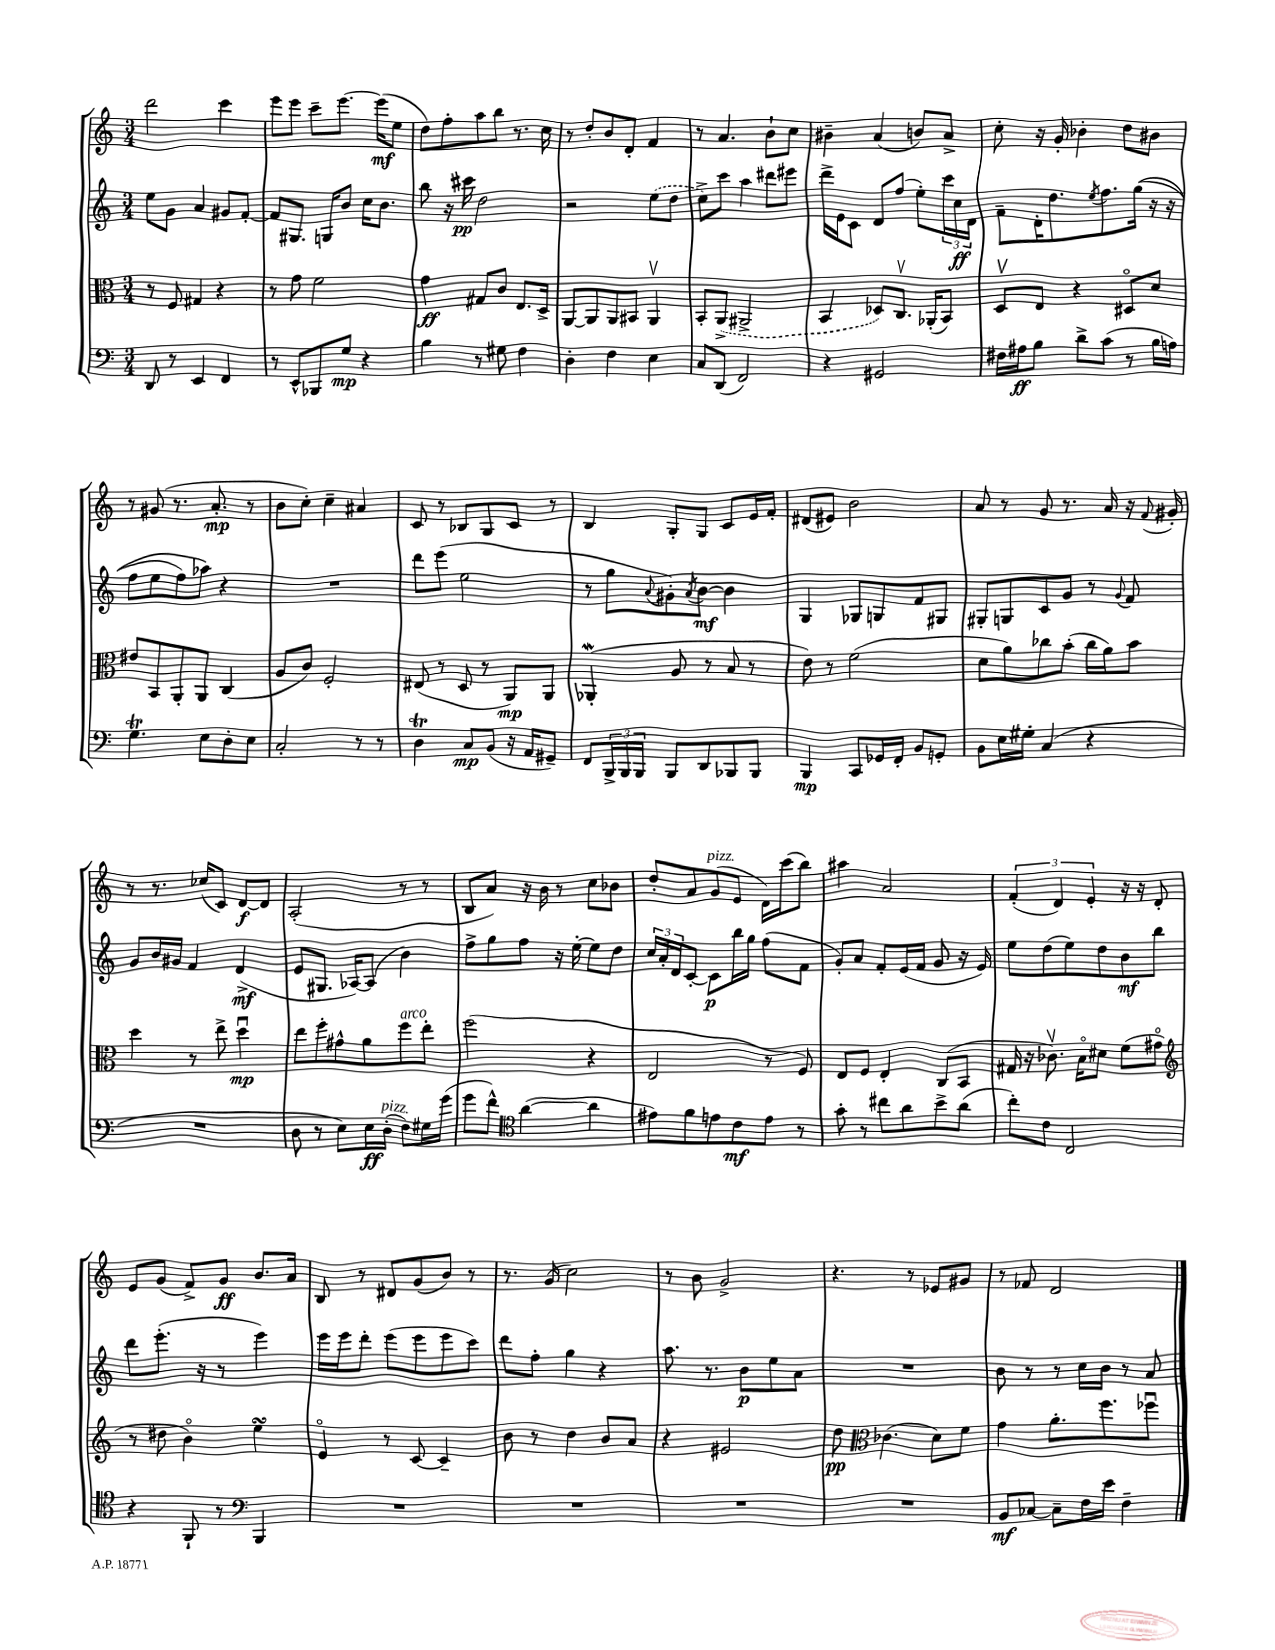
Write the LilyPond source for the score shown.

<<
\new StaffGroup <<
\new Staff = "s0" {
    \clef treble \key c \major \numericTimeSignature \time 3/4
    d'''2 c'''4 |
    e'''8 e'''8 c'''8-- e'''8.~ e'''16\mf( e''8 |
    d''8) f''8-. a''8 b''8 r8. c''16 |
    r8 d''8-. b'8 d'8-. f'4 |
    r8 a'4. b'8-! c''8 |
    bis'4-- a'4( b'8) a'8-> |
    c''8-. r16 g'16-. bes'4-. d''8 bis'8 |
    r8 gis'8( r8. a'8.-.\mp r8 |
    b'8 c''8-.) c''4-- ais'4 |
    c'8 r8 bes8 g8 c'8 r8 |
    b4 g8-. g8 c'8 e'16 f'16-. |
    dis'8( eis'8) b'2 |
    a'8 r8 g'8 r8. a'16 r16 \appoggiatura { f'8 } gis'16-. |
    r8 r8. ces''16( c'8) d'8~\f d'8 |
    a2-.( r8 r8 |
    b8 a'8) r16 b'16 r8 c''8 bes'8 |
    d''8-. a'8 g'8^\markup { \italic "pizz." }( e'8 d'16) c'''16( b''8) |
    ais''4 a'2 |
    \tuplet 3/2 { f'4-.( d'4) e'4-. } r16 r16 d'8-. |
    e'8 g'8( f'8->) g'8\ff b'8. a'16 |
    b8 r8 dis'8 g'8( b'8) r8 |
    r8. g'16( c''2) |
    r8 b'8 g'2-> |
    r4. r8 ees'8 gis'8 |
    r8 fes'8 d'2 \bar "|." |
}
\new Staff = "s1" {
    \clef treble \key c \major \numericTimeSignature \time 3/4
    e''8 g'8 a'4 gis'8 f'8~-. |
    f'8 gis8. g16 b'8 c''16 b'8. |
    b''8 r16 cis'''16\pp d''2 |
    r2 \once \slurDashed e''8( d''8 |
    c''8->) c'''8 a''4 dis'''8 eis'''8 |
    d'''16-> e'16 c'8 d'8 f''8( e''8-.) \tuplet 3/2 { c'''16 c''16\ff d'16 } |
    f'8-- d'16-. d''8. \acciaccatura { e''8 } f''8. g''16(\( r16 r16 |
    f''8 e''8 f''8) aes''8\) r4 |
    R2. |
    d'''8 e'''8( e''2 |
    r8 g''8 \appoggiatura { a'8 } gis'8-.) \acciaccatura { a'8 } b'8~\mf b'4 |
    g4 ges8 g8 f'8 gis8 |
    gis8-. g8 c'8 g'8 r8 \appoggiatura { g'8 } f'8 |
    g'8 b'16 gis'16 f'4 d'4->\mf( |
    e'8 gis8. aes16~) aes8( b'4) |
    f''8-> g''8 f''8 r16 e''16~-. e''8 d''8 |
    \tuplet 3/2 { c''16 a'16-. d'16 } c'8~-. c'8\p b''16 g''16 f''8( f'8 |
    g'8-.) a'8 f'8-. e'16( f'16 g'8 r16 e'16) |
    e''8 d''8( e''8) d''8 b'8\mf b''8 |
    d'''8 e'''8.-.( r16 r8 e'''4) |
    e'''16 e'''16 d'''8-. e'''8( e'''8 e'''8 c'''8) |
    d'''8 f''8-. g''4 r4 |
    a''8. r8. b'8\p e''8 a'8 |
    R2. |
    b'8 r8 r8 c''16 b'16 r8 a'8 \bar "|." |
}
\new Staff = "s2" {
    \clef alto \key c \major \numericTimeSignature \time 3/4
    r8 f8 gis4 r4 |
    r8 g'8 f'2 |
    g'4\ff gis8 c'8 e8. d16-> |
    a,8~ a,8 a,8 bis,8 a,4\upbow |
    b,8-. \once \slurDashed a,8->( ais,2-> |
    b,4 des8) c8.\upbow aes,16-.( b,8) |
    d8\upbow e8 r4 dis8\flageolet d'8 |
    eis'8 b,8 a,8-. a,8 c4( |
    a8 c'8) f2-. |
    eis8( r8 d8 r8 a,8\mp) a,8 |
    aes,4-.\mordent( a8 r8 b8 r8 |
    e'8) r8 f'2( |
    d'8 a'8) ces''8 b'8-.( ces''16 a'16) b'8 |
    d''4 r8 e''8-> d''4\downbow\mp |
    e''8 f''8-. gis'8-^ a'8 f''8^\markup { \italic "arco" } e''8-. |
    f''2( r4 |
    e2 r8 f8) |
    e8 f8 e4-. c8( b,8 |
    gis16 r16 ces'8.\upbow) b16\flageolet dis'8 f'8( gis'8\flageolet |
    \clef treble r8 dis''8 b'4\flageolet) e''4\turn |
    e'4\flageolet r8 c'8~ c'4-- |
    b'8 r8 d''4 b'8 a'8 |
    r4 eis'2 |
    d''8\pp \clef alto ces'4.( d'8) f'8 |
    g'4 a'8.-. f''8. fes''8\downbow \bar "|." |
}
\new Staff = "s3" {
    \clef bass \key c \major \numericTimeSignature \time 3/4
    d,8 r8 e,4 f,4 |
    r8 e,8-^ bes,,8 g8\mp r4 |
    b4 r8 gis8 f4 |
    d4-. f4 e4 |
    c8 d,8( f,2) |
    r4 gis,2 |
    fis16 ais16\ff b8 d'8-> c'8( r8 b16 a16) |
    g4.\trill e8 d8-. e8 |
    c2-. r8 r8 |
    d4\trill c8\mp b,8( r16 a,16 gis,8--) |
    f,8 \tuplet 3/2 { b,,16-> b,,16 b,,16 } b,,8 d,8 bes,,8 bes,,8 |
    b,,4\mp c,8 ges,16 f,16-. b,8 g,8-. |
    b,8 e16 gis16-. c4( r4 |
    R2. |
    d8 r8 e8) e16\ff d16-.^\markup { \italic "pizz." }( f8) gis16 g'16( |
    g'8 f'8-^) \clef tenor a'4~( a'4 |
    eis'8) f'8 e'8 c'8\mf e'8 r8 |
    g'8-. r8 cis''8 a'8 b'8-> a'8( |
    c''8-.) c'8 c2 |
    r4 f,8-! r8 \clef bass b,,4 |
    R2. |
    R2. |
    R2. |
    R2. |
    b,8\mf ces8~ ces8-- f16 e'16 f4-- \bar "|." |
}
>>
>>
\layout { \context { \Score \remove "Bar_number_engraver" } }
